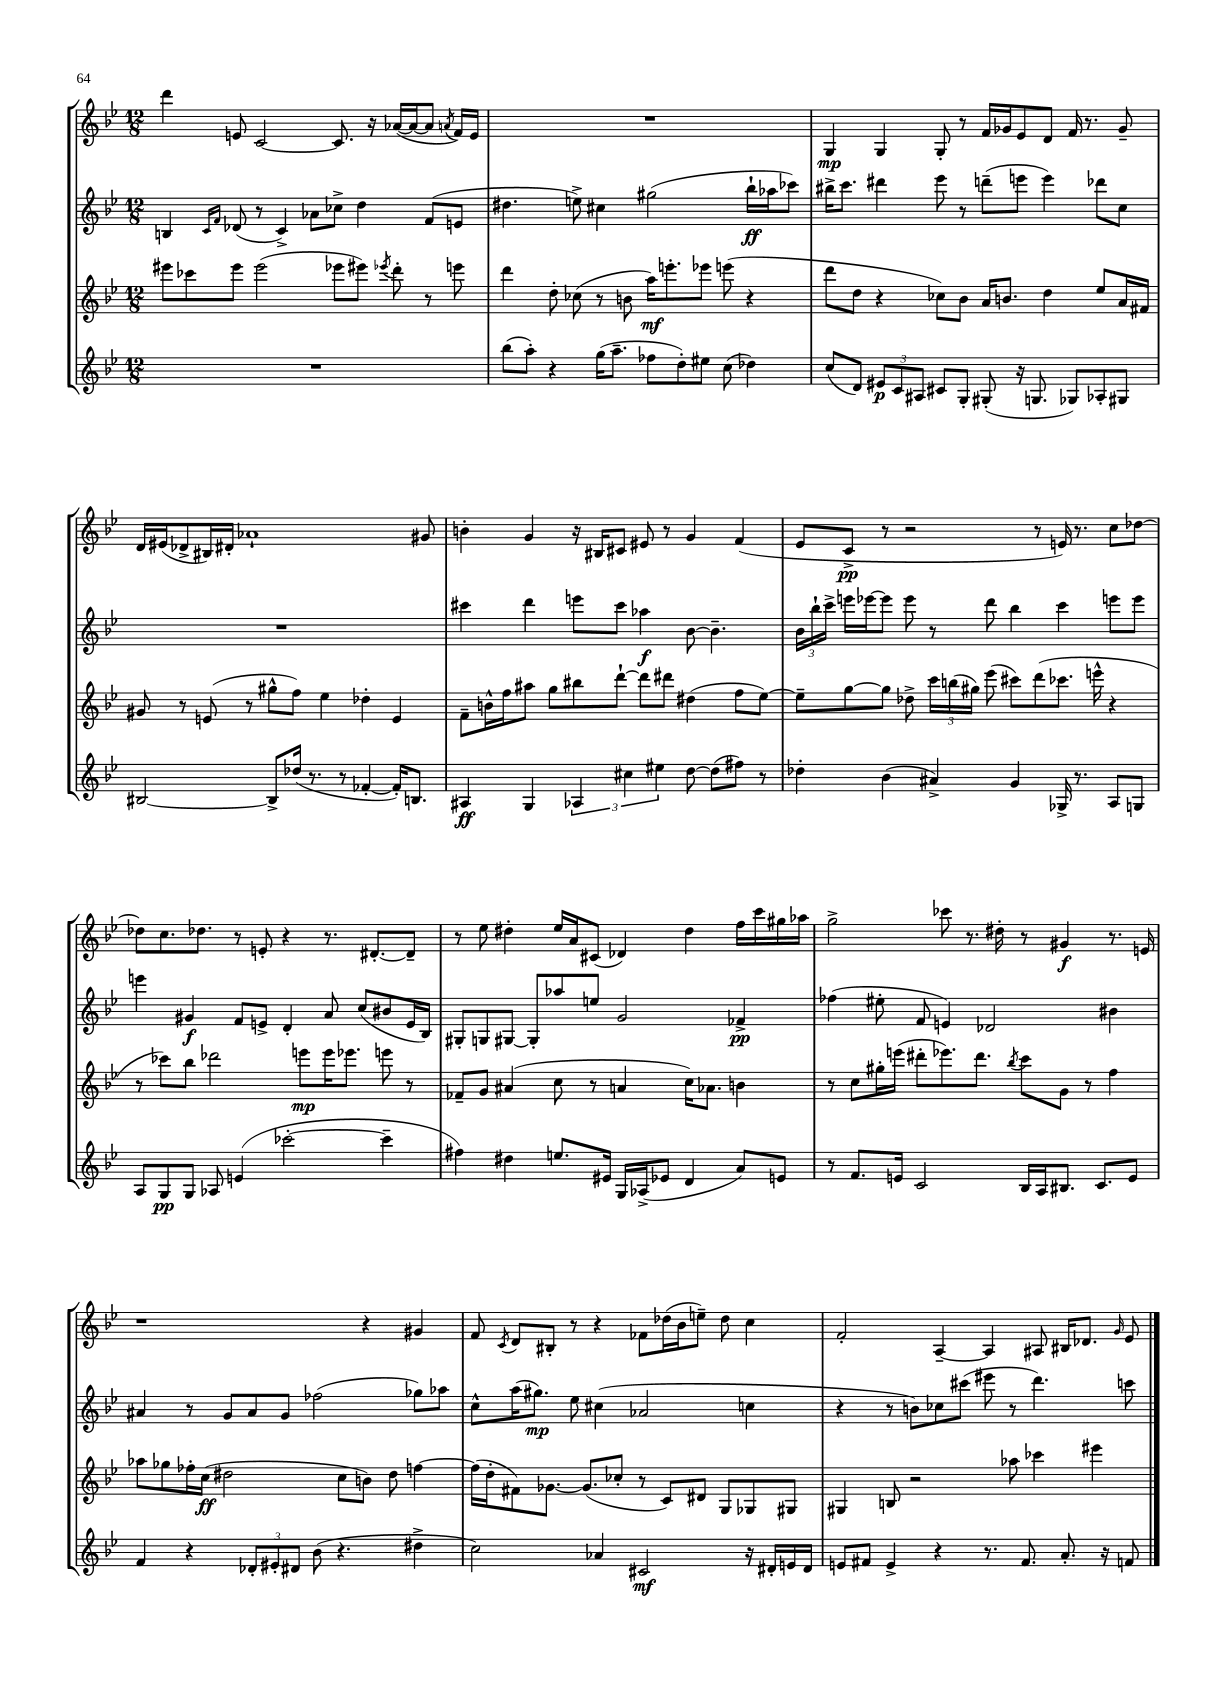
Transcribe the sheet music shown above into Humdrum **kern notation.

**kern	**kern	**kern	**kern
*staff4	*staff3	*staff2	*staff1
*clefG2	*clefG2	*clefG2	*clefG2
*k[b-e-]	*k[b-e-]	*k[b-e-]	*k[b-e-]
*M12/8	*M12/8	*M12/8	*M12/8
1.r	8eee#	4B	4ddd
.	8ccc-	.	.
.	.	16qqc	.
.	.	16qqf	.
.	8eee#	(8d-	8e
.	(2eee#	8r	[2c
.	.	4c^)	.
.	.	8a-	.
.	8eee-	8cc-^	8.c]
.	8eee#)	4dd	.
.	.	.	16r
.	8qeee-	.	.
.	8ddd'	.	([16a-
.	.	.	16a-_
.	8r	(8f	8a-]
.	.	.	8qa
.	8eee	8e	16f)
.	.	.	16e
=	=	=	=
(8bb-	4ddd	4.dd#	1.r
8aa')	.	.	.
4r	8dd'	.	.
.	(8cc-	8ee^)	.
(16gg	8r	4cc#	.
8.aa~	.	.	.
.	8b	.	.
8ff-	16aa)	(2gg#	.
.	8.eee'	.	.
8dd')	.	.	.
8ee#	8eee-	.	.
(8cc	(8eee	.	.
4dd-)	4r	16bb-`	.
.	.	16aa-	.
.	.	8ccc-)	.
=	=	=	=
(8cc	8ddd	16bb#^	4G
.	.	8.ccc	.
8d)	8dd	.	.
12e#	4r	4ddd#	4G
12c	.	.	.
12A#	.	.	.
8c#	8cc-)	8eee-	8G'
8G'	8b-	8r	8r
(8G#'	16a	(8ddd~	16f
.	8.b	.	16g-
16r	.	8eee	8e-
8.G	.	.	.
.	4dd	4eee)	8d
8G-)	.	.	16f
.	.	.	8.r
8A-'	8ee-	8ddd-	.
8G#	16a	8cc	8g-~
.	16f#	.	.
=	=	=	=
[2B#	8g#	1.r	16d
.	.	.	(16e#
.	8r	.	8d-^
.	(8e	.	16B#)
.	.	.	16d#'
.	8r	.	1a-`
8B#^]	8gg#^^	.	.
(16dd-	8ff)	.	.
8.r	.	.	.
.	4ee-	.	.
8r	.	.	.
[4f-'	4dd-'	.	.
16f-'])	4e	.	.
8.B	.	.	.
.	.	.	8g#
=	=	=	=
4A#	8f~	4ccc#	4b'
.	16b^^	.	.
.	16ff	.	.
4G	8aa#	4ddd	4g
.	8gg	.	.
6A-	8bb#	8eee	16r
.	.	.	16B#
.	[8ddd`	8ccc#	8c#
6cc#	.	.	.
.	8ddd]	4aa-	8e#
6ee#	.	.	.
.	8ddd#	.	8r
[8dd	(4dd#	[8b-	4g
(8dd]	.	4.b-~]	.
8ff#)	8ff	.	(4f
8r	[8ee-)	.	.
=	=	=	=
4dd-'	8ee-~]	24b-	8e-
.	.	24bb-`	.
.	.	24ccc^	.
.	[8gg	16eee	8c^
.	.	[16eee-	.
(4b-	8gg]	8eee-]	8r
.	8dd-^	8eee-	2r
4a#^)	24ccc	8r	.
.	(24bb	.	.
.	24gg#)	.	.
.	(8eee-	8ddd	.
4g	8ccc#)	4bb-	.
.	(8ddd	.	8r
16G-^	8.ccc-	4ccc	16e)
8.r	.	.	8.r
.	16eee^^	.	.
8A	4r	8eee	8cc
8G	.	8eee	[8dd-
=	=	=	=
8A	8r	4eee	8dd-]
8G	8ccc-)	.	8.cc
8G	8bb-	4g#	.
.	.	.	8.dd-
8A-	2ddd-	.	.
(4e	.	8f	8r
.	.	8e^	8e'
[2ccc-'	.	4d'	4r
.	8eee	.	.
.	16eee	8a	8.r
.	8.eee-	.	.
.	.	(8cc	.
.	.	.	[8.d#'
4ccc-~]	8eee	8b#	.
.	8r	16e	8d#~]
.	.	16B-)	.
=	=	=	=
4ff#)	8f-~	8G#'	8r
.	8g	8G	8ee-
4dd#	(4a#	[8G#	4dd#'
.	.	8G#']	.
8.ee	8cc	8aa-	16ee-
.	.	.	16a
.	8r	8ee	(8c#
16e#	.	.	.
16G	4a	2g	4d-)
(16A-^	.	.	.
8e-	.	.	.
4d	16cc)	.	4dd#
.	8.a-	.	.
8a)	4b	4f-^	16ff
.	.	.	16ccc
8e	.	.	16gg#
.	.	.	16aa-
=	=	=	=
8r	8r	(4ff-	2gg^
8.f	8cc	.	.
.	16gg#'	8ee#'	.
16e	(16eee	.	.
2c	8ddd#'	8f	.
.	8.eee-)	4e)	8ccc-
.	.	.	8.r
.	8.ddd#	.	.
.	.	2d-	.
.	.	.	16dd#'
.	8qbb-	.	.
16B-	8ccc	.	8r
16A	.	.	.
8.B#	8g	.	4g#
.	8r	.	.
8.c	.	.	.
.	4ff	4b#	8.r
8e	.	.	.
.	.	.	16e
=	=	=	=
4f	8aa-	4a#	1r
.	8gg-	.	.
4r	16ff-'	8r	.
.	(16cc	.	.
.	2dd#	8g	.
12d-'	.	8a#	.
12e#'	.	.	.
.	.	8g	.
12d#	.	.	.
(8b-	.	(2ff-	.
4.r	8cc	.	.
.	8b)	.	4r
.	8dd#	.	.
4dd#^	[4ff	8gg-)	4g#
.	.	8aa-	.
=	=	=	=
2cc)	(16ff]	8cc^^	8f
.	16dd'	.	.
.	.	.	8qc
.	8f#)	(16aa	8d
.	.	8.gg#)	.
.	[8.g-	.	8B#'
.	.	8ee-	8r
.	(8.g-]	.	.
4a-	.	(4cc#	4r
.	8cc-'	.	.
2c#	8r	2a-	8f-
.	8c)	.	(16dd-
.	.	.	16b-
.	8d#	.	8ee~)
.	8G	.	8dd-
16r	8G-	4cc	4cc
16d#'	.	.	.
16e	8G#	.	.
16d#	.	.	.
=	=	=	=
8e	4G#	4r	2f'
8f#	.	.	.
4e^	8B	8r	.
.	2r	8b)	.
4r	.	8cc-	[4A~
.	.	(8ccc#	.
8.r	.	8eee#	4A]
.	8aa-	8r	.
8.f#	.	.	.
.	4ccc-	4.ddd)	8A#
8.a'	.	.	16B#
.	.	.	8.d-
.	4eee#	.	.
16r	.	.	.
.	.	.	16qqg
8f	.	8ccc	8e-
==	==	==	==
*-	*-	*-	*-
